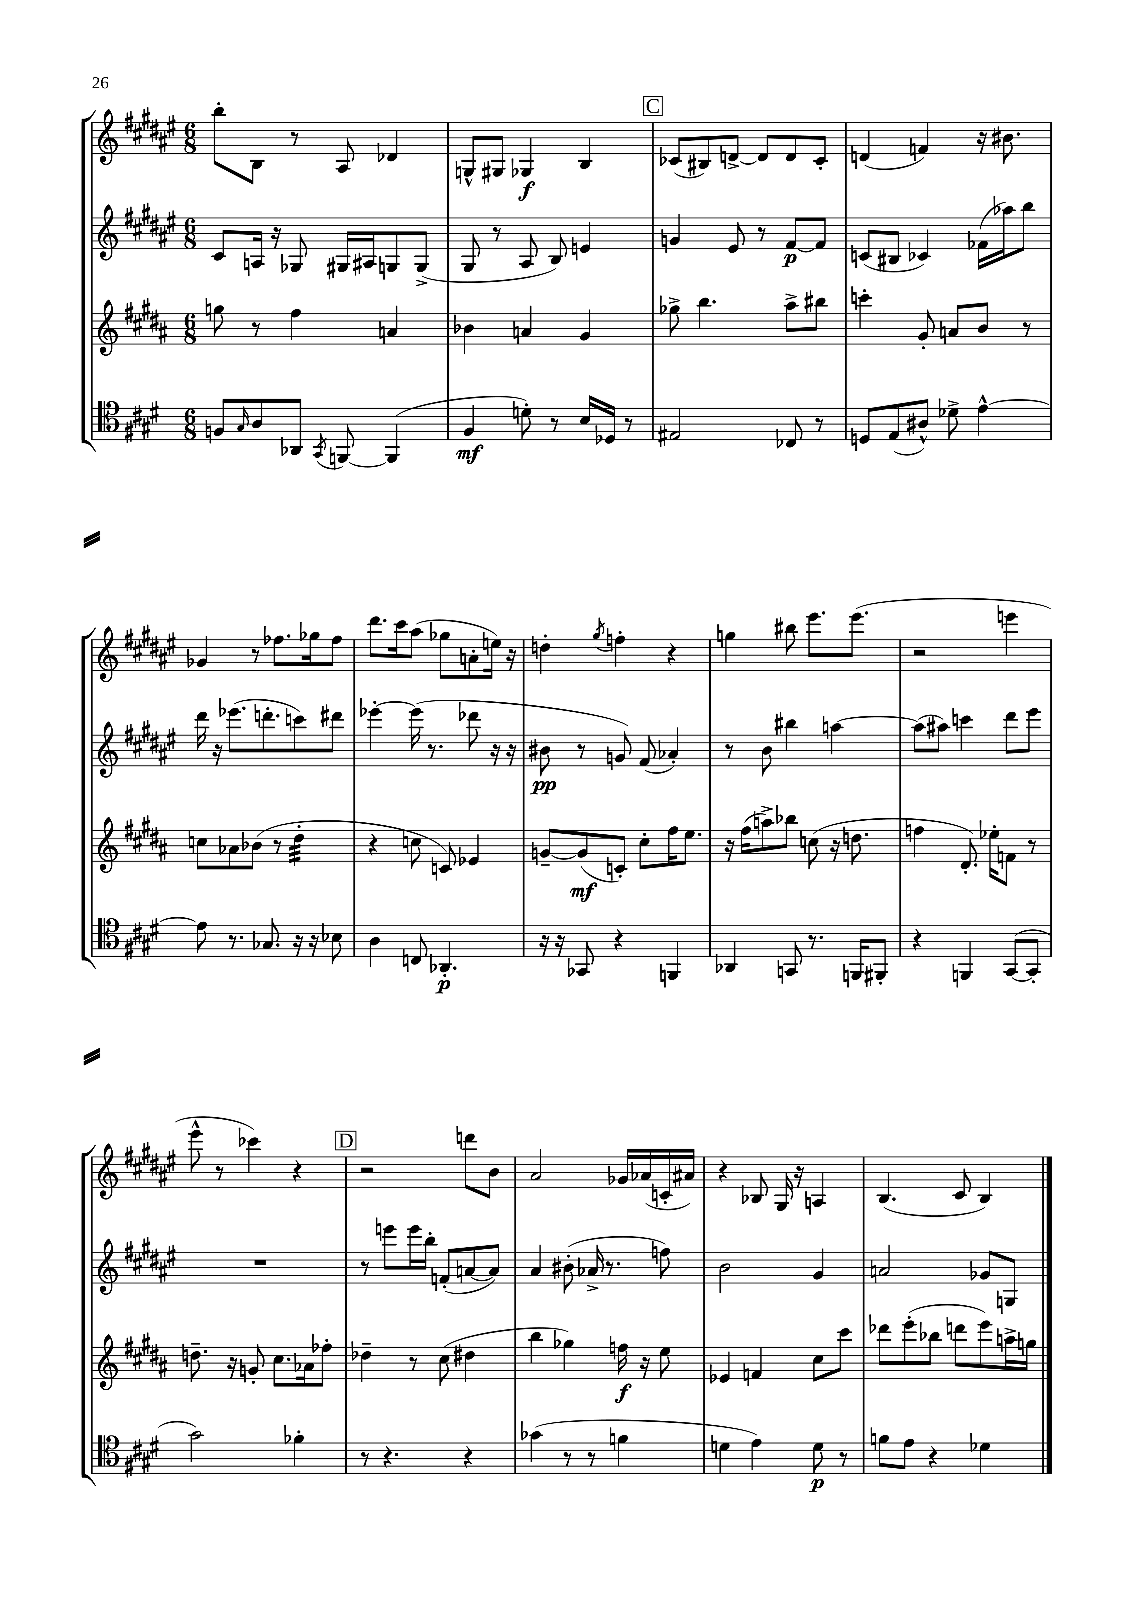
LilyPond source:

<<
\new StaffGroup <<
\new Staff = "s0" {
    \clef treble \key fis \major \numericTimeSignature \time 6/8
    b''8-. b8 r8 ais8 des'4 |
    g8-^ gis8 ges4\f b4 |
    \mark \markup { \box "C" } ces'8( bis8) d'8~-> d'8 d'8 ces'8-. |
    d'4( f'4) r16 bis'8. |
    ges'4 r8 fes''8. ges''16 fes''8 |
    dis'''8. cis'''16 ais''8( ges''8 a'8-. e''16) r16 |
    d''4-. \acciaccatura { gis''8 } f''4-. r4 |
    g''4 bis''8 eis'''8. eis'''8.( |
    r2 e'''4 |
    eis'''8-^ r8 ces'''4) r4 |
    \mark \markup { \box "D" } r2 d'''8 b'8 |
    ais'2 ges'16 aes'16( c'16-. ais'16) |
    r4 bes8 gis16 r16 a4 |
    b4.( cis'8 b4) \bar "|." |
}
\new Staff = "s1" {
    \clef treble \key fis \major \numericTimeSignature \time 6/8
    cis'8 a16 r16 ges8 gis16 ais16 g8 g8->( |
    gis8 r8 ais8 b8) e'4 |
    \mark \markup { \box "C" } g'4 eis'8 r8 fis'8~\p fis'8 |
    c'8( bis8 ces'4) fes'16( aes''16) b''8 |
    dis'''16 r16 ees'''8.( d'''8.-. c'''8) dis'''8 |
    ees'''4~-. ees'''16( r8. des'''8 r16 r16 |
    bis'8\pp r8 g'8) fis'8( aes'4-.) |
    r8 b'8 bis''4 a''4~ |
    a''8( ais''8) c'''4 dis'''8 eis'''8 |
    R2. |
    \mark \markup { \box "D" } r8 e'''8 e'''16 b''16-. f'8-.( a'8~ a'8) |
    ais'4 bis'8-.( aes'16-> r8. f''8) |
    b'2 gis'4 |
    a'2 ges'8 g8 \bar "|." |
}
\new Staff = "s2" {
    \clef treble \key b \major \numericTimeSignature \time 6/8
    g''8 r8 fis''4 a'4 |
    bes'4 a'4 gis'4 |
    \mark \markup { \box "C" } ges''8-> b''4. ais''8-> bis''8 |
    c'''4-. gis'8-. a'8 b'8 r8 |
    c''8 aes'8 bes'8( r8 dis''4:32-. |
    r4 c''8 c'8) ees'4 |
    g'8~-- g'8\mf( c'8-.) cis''8-. fis''16 e''8. |
    r16 fis''16( a''8->) bes''8 c''8( r16 d''8. |
    f''4 dis'8.-.) ees''16-. f'8 r8 |
    d''8.-- r16 g'8-. cis''8. aes'16 fes''8-. |
    \mark \markup { \box "D" } des''4-- r8 cis''8( dis''4 |
    b''4 ges''4) f''16\f r16 e''8 |
    ees'4 f'4 cis''8 cis'''8 |
    des'''8 e'''8-.( bes''8 d'''8 e'''8) a''16-> g''16 \bar "|." |
}
\new Staff = "s3" {
    \clef tenor \key e \major \numericTimeSignature \time 6/8
    f8 \grace { gis16 } a8 aes,8 \acciaccatura { gis,8 } f,8~ f,4( |
    fis4\mf d'8-.) r8 b16 des16 r8 |
    \mark \markup { \box "C" } eis2 ces8 r8 |
    d8 e8( ais8-^) des'8-> e'4~-^ |
    e'8 r8. ges8. r16 r16 bes8 |
    a4 c8 aes,4.-.\p |
    r16 r16 ges,8 r4 f,4 |
    aes,4 g,8 r8. f,16 fis,8-. |
    r4 f,4 gis,8~( gis,8-. |
    gis'2) fes'4-. |
    \mark \markup { \box "D" } r8 r4. r4 |
    ges'4( r8 r8 f'4 |
    d'4 e'4) d'8\p r8 |
    f'8 e'8 r4 des'4 \bar "|." |
}
>>
>>
\layout { \context { \Score \remove "Bar_number_engraver" } }
